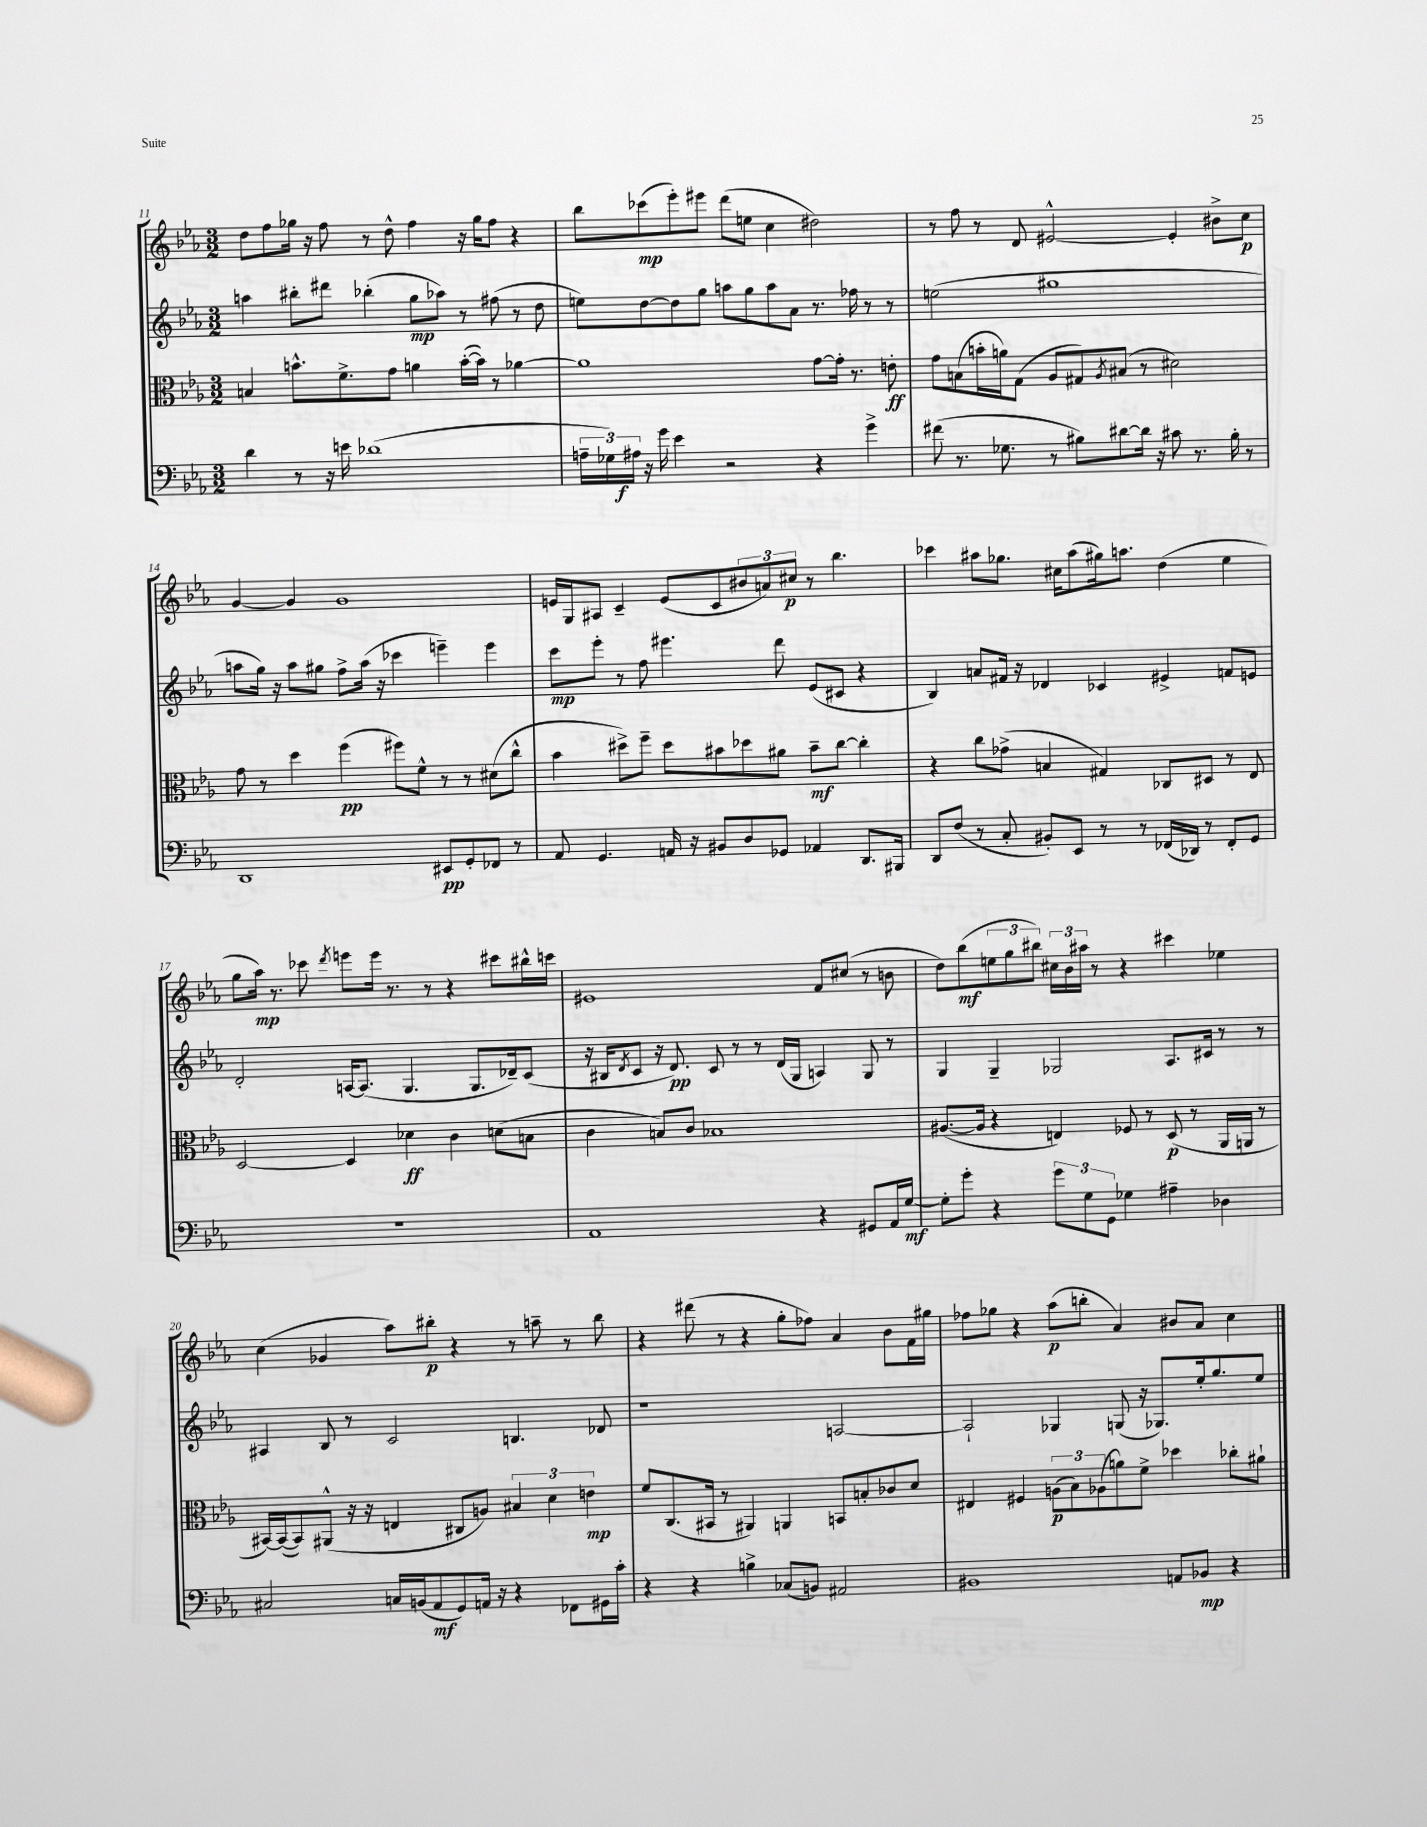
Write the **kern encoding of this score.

**kern	**kern	**kern	**kern
*staff4	*staff3	*staff2	*staff1
*clefF4	*clefC3	*clefG2	*clefG2
*k[b-e-a-]	*k[b-e-a-]	*k[b-e-a-]	*k[b-e-a-]
*M3/2	*M3/2	*M3/2	*M3/2
4d	4B	4aa	8dd
.	.	.	8ff
8r	8.b^^	8bb#'	16gg-
.	.	.	16r
16r	.	8ddd#	8ff
16e	8.f^	.	.
(1d-	.	(4bb-'	8r
.	8g	.	8dd^^
.	4a	8gg	4ff
.	.	8aa-)	.
.	([16b'	8r	16r
.	16b])	.	16gg-
.	8r	(8ff#	8ff
.	[4a-	8r	4r
.	.	8dd	.
=	=	=	=
24A~	1a-]	8ee)	8bb-
24G-)	.	.	.
24A#	.	.	.
16r	.	[8dd	(8ccc-
16g	.	.	.
4e-	.	8dd]	8eee-')
.	.	8gg	8eee#
2r	.	8aa	(8ddd
.	.	8gg	8ee
.	.	8aa	4cc
.	.	8a-	.
4r	[8g	8.r	2dd#)
.	16g']	.	.
.	8.r	16ff-	.
4g^	.	8r	.
.	8e'	8r	.
=	=	=	=
(8f#	8g	(2ee	8r
8.r	(8B	.	8ff
.	16b'	.	8r
8.G-	16a)	.	.
.	(8G	.	8d
8r	8A-	1gg#	[2e#^^
8B#)	8G#)	.	.
.	8qA-	.	.
[8d#	(8B#	.	.
16d#]	8r	.	.
16r	.	.	.
8c#	2d#)	.	4e#']
8.r	.	.	.
.	.	.	8b#^
16B#'	.	.	.
8r	.	.	8cc
=	=	=	=
1DD	8g	8aa	[4g
.	8r	16gg)	.
.	.	16r	.
.	4dd	8aa	4g]
.	.	8gg#	.
.	(4ff	8ff^	1g
.	.	(16aa	.
.	.	16r	.
.	8ff#)	4ccc-	.
.	8f^^	.	.
8EE#	8r	4eee~)	.
8GG'	8r	.	.
8FF-	(8d#	4eee	.
8r	8cc^^	.	.
=	=	=	=
8AA-	4b-	8ccc	16e
.	.	.	16G
4.GG	.	8eee-'	8A#
.	8dd#^)	8r	4c~
.	8ff~	8ff	.
16AA	8dd#	4.eee#	(8e
16r	.	.	.
8BB#	8b#	.	8c
8D	8dd-	.	12b#
.	.	.	12a)
8GG-	8a#	8ddd	.
.	.	.	12cc#
4AA-	8b#~	(8e-	8r
.	[8cc	8c#	4.bb-
8.DD	4cc']	4r	.
16BBB#	.	.	.
=	=	=	=
8DD	4r	4B-)	4ccc-
(8F	.	.	.
8r	8cc	8a	8aa#
8C'	(8g-^	16f#	8.gg-
.	.	16r	.
8BB#')	4B	4d-	.
.	.	.	16cc#
8EE-	.	.	(8aa#
8r	4G#)	4c-	16gg#)
.	.	.	8.aa
8r	.	.	.
(16FF-	8C-	4e#^	(4dd
16DD-)	.	.	.
8r	8D#	.	.
8FF-'	8r	8f	4ee-
8GG	8E-	8e	.
=	=	=	=
1.r	[2D	2d'	8gg
.	.	.	16aa-)
.	.	.	8.r
.	.	.	8ccc-
.	.	.	8qddd
.	4D]	[16A	8eee
.	.	(8.A]	.
.	.	.	16eee
.	.	.	8.r
.	4d-	4.G	.
.	.	.	8r
.	4c	.	4r
.	.	8.G	.
.	(8d	.	8ccc#
.	.	16d-~)	.
.	8B	(8c	16bb#^^
.	.	.	16ccc
=	=	=	=
1AA-	4c	16r	1e#
.	.	16B#	.
.	.	8qd	.
.	.	8c	.
.	8B)	16r	.
.	.	8.d)	.
.	8c	.	.
.	1B-	8c	.
.	.	8r	.
.	.	8r	.
.	.	(16d	.
.	.	16G	.
4r	.	4A)	8f
.	.	.	(8cc#
8GG#	.	8G	8r
16AA-	.	8r	8b
[16G	.	.	.
=	=	=	=
8G']	([8.A#	4G	8dd)
8g'	.	.	(8bb-
.	16A#]	.	.
4r	4r	4G~	12ee
.	.	.	12gg
.	.	.	12bb#)
12g	4E)	2G-	24cc#
.	.	.	24b-
12G	.	.	24aa#
.	.	.	8r
12GG	.	.	.
4G-	8F-	.	4r
.	8r	.	.
4A#~	(8D	8.A-	4ccc#
.	8r	.	.
.	.	16c#	.
4D-	16AA-	8r	4ee-
.	16AA	.	.
.	8r	8r	.
=	=	=	=
2C#	[16BB#)	4A#	(4cc
.	(16BB#_	.	.
.	8BB#])	.	.
.	(8AA#^^	8B-	4g-
.	16r	8r	.
.	16r	.	.
16C	4E	2c	8aa-)
(16BB	.	.	.
8AA-	.	.	8bb#'
8GG)	8C#	.	4r
16AA	8A)	.	.
16r	.	.	.
4r	6B#	4.B	8r
.	.	.	8aa~
.	6d	.	.
8FF-	.	.	8r
.	6e	.	.
16GG#	.	8d-	8bb#
16c'	.	.	.
=	=	=	=
4r	8f	1r	4r
.	(8.C	.	.
4r	.	.	(8ddd#
.	16BB#	.	.
.	8r	.	8r
4B^	4AA#)	.	4r
(8C-	4AA	.	8gg'
8BB)	.	.	8ff-)
2AA#	8BB	[2A	4a-
.	8B'	.	.
.	8c-	.	8b-
.	8d	.	16f
.	.	.	16gg#
=	=	=	=
1BB#	4E#	2A`]	8ff-
.	.	.	8gg-
.	4F#	.	4r
.	(12A	4G-	(8aa-
.	12B-)	.	.
.	.	.	8bb'
.	(12A-	.	.
.	8a)	(8G	4a-)
.	8f^	16r	.
.	.	8.G-)	.
8AA	4dd-	.	8b#
8BB-	.	16ee-'	8a-
.	.	8.gg	.
4r	8cc-'	.	4cc
.	8a#`	8ee-	.
==	==	==	==
*-	*-	*-	*-
